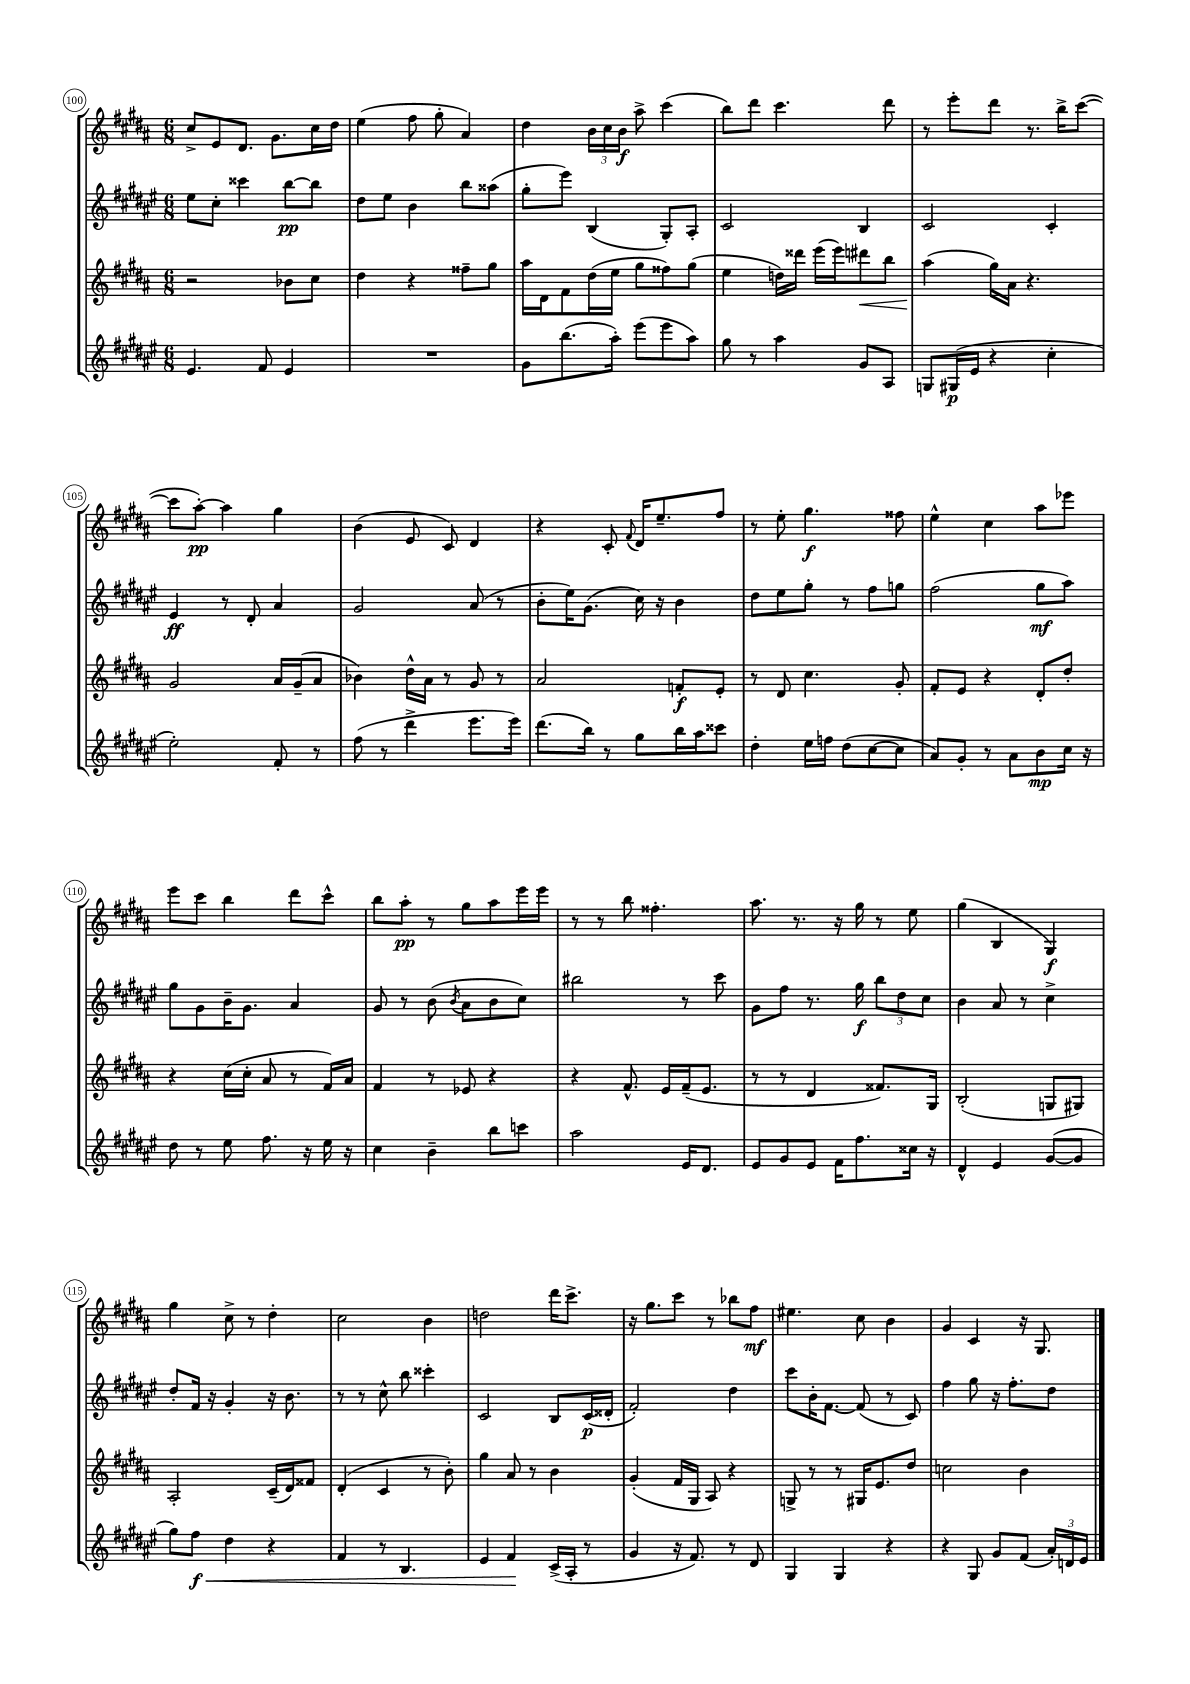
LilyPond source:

<<
\new StaffGroup <<
\new Staff = "s0" {
    \clef treble \key b \major \numericTimeSignature \time 6/8
    \autoBeamOff cis''8[-> e'8 dis'8.] gis'8.[ cis''16 dis''16] |
    e''4( fis''8 gis''8-. ais'4) |
    dis''4 \tuplet 3/2 { b'16[ cis''16 b'16]\f } ais''8-> cis'''4( |
    b''8[) dis'''8] cis'''4. dis'''8 |
    r8 e'''8[-. dis'''8] r8. b''16[-> cis'''8]~( |
    cis'''8[ ais''8]~-.\pp) ais''4 gis''4 |
    b'4( e'8 cis'8) dis'4 |
    r4 cis'8-. \appoggiatura { fis'8 } dis'16[ e''8.-- fis''8] |
    r8 e''8-. gis''4.\f fisis''8 |
    e''4-^ cis''4 ais''8[ ees'''8] |
    e'''8[ cis'''8] b''4 dis'''8[ cis'''8]-^ |
    b''8[ ais''8]-.\pp r8 gis''8[ ais''8 e'''16 e'''16] |
    r8 r8 b''8 fisis''4.-. |
    ais''8. r8. r16 gis''16 r8 e''8 |
    gis''4( b4 gis4\f) |
    gis''4 cis''8-> r8 dis''4-. |
    cis''2 b'4 |
    d''2 dis'''16[ cis'''8.]-> |
    r16 gis''8.[ cis'''8] r8 bes''8[ fis''8]\mf |
    eis''4. cis''8 b'4 |
    gis'4 cis'4 r16 gis8. \bar "|." |
}
\new Staff = "s1" {
    \clef treble \key fis \major \numericTimeSignature \time 6/8
    \autoBeamOff eis''8[ cis''8]-. cisis'''4 b''8[~\pp b''8] |
    dis''8[ eis''8] b'4 b''8[ aisis''8]( |
    gis''8[-. eis'''8]) b4( gis8[-.) ais8]-. |
    cis'2 b4 |
    cis'2 cis'4-. |
    eis'4\ff r8 dis'8-. ais'4 |
    gis'2 ais'8( r8 |
    b'8[-. eis''16) gis'8.]( cis''16) r16 b'4 |
    dis''8[ eis''8 gis''8]-. r8 fis''8[ g''8] |
    fis''2( gis''8[\mf ais''8]) |
    gis''8[ gis'8 b'16-- gis'8.] ais'4 |
    gis'8 r8 b'8( \acciaccatura { b'8 } ais'8[ b'8 cis''8]) |
    bis''2 r8 cis'''8 |
    gis'8[ fis''8] r8. gis''16\f \tuplet 3/2 { b''8[ dis''8 cis''8] } |
    b'4 ais'8 r8 cis''4-> |
    dis''8[-. fis'16] r16 gis'4-. r16 b'8. |
    r8 r8 cis''8-^ b''8 cisis'''4-. |
    cis'2 b8[ cis'16\p( disis'16]-. |
    fis'2-.) dis''4 |
    cis'''8[ b'16-. fis'8.]~ fis'8( r8 cis'8) |
    fis''4 gis''8 r16 fis''8.[-. dis''8] \bar "|." |
}
\new Staff = "s2" {
    \clef treble \key b \major \numericTimeSignature \time 6/8
    \autoBeamOff r2 bes'8[ cis''8] |
    dis''4 r4 fisis''8[-- gis''8] |
    ais''16[ dis'16 fis'8 dis''16( e''16] gis''8[ fisis''8) gis''8]( |
    e''4 d''16[) disis'''16] e'''16[( e'''16) dis'''8\< b''8] |
    ais''4\!( gis''16[) ais'16] r4. |
    gis'2 ais'16[ gis'16--( ais'8] |
    bes'4) dis''16[-^ ais'16] r8 gis'8 r8 |
    ais'2 f'8[-.\f e'8]-. |
    r8 dis'8 cis''4. gis'8-. |
    fis'8[-. e'8] r4 dis'8[-. dis''8]-. |
    r4 cis''16[( cis''16]-. ais'8 r8 fis'16[) ais'16] |
    fis'4 r8 ees'8 r4 |
    r4 fis'8.-^ e'16[ fis'16--( e'8.] |
    r8 r8 dis'4 fisis'8.[) gis16] |
    b2-.( g8[ gis8]) |
    ais2-. cis'16[--( dis'16) fisis'8] |
    dis'4-.( cis'4 r8 b'8-.) |
    gis''4 ais'8 r8 b'4 |
    gis'4-.( fis'16[ gis16] ais8) r4 |
    g8-> r8 r8 gis16[ e'8. dis''8] |
    c''2 b'4 \bar "|." |
}
\new Staff = "s3" {
    \clef treble \key fis \major \numericTimeSignature \time 6/8
    \autoBeamOff eis'4. fis'8 eis'4 |
    R2. |
    gis'8[ b''8.( ais''16]-.) eis'''8[( eis'''8 ais''8]) |
    gis''8 r8 ais''4 gis'8[ ais8] |
    g8[ gis16\p( eis'16] r4 cis''4-. |
    eis''2-.) fis'8-. r8 |
    fis''8( r8 dis'''4-> eis'''8.[ eis'''16]) |
    dis'''8.[( b''16]) r8 gis''8[ b''16 ais''16 cisis'''8] |
    dis''4-. eis''16[ f''16] dis''8[( cis''8~ cis''8] |
    ais'8[) gis'8]-. r8 ais'8[ b'8\mp cis''16] r16 |
    dis''8 r8 eis''8 fis''8. r16 eis''16 r16 |
    cis''4 b'4-- b''8[ c'''8] |
    ais''2 eis'16[ dis'8.] |
    eis'8[ gis'8 eis'8] fis'16[ fis''8. cisis''16] r16 |
    dis'4-^ eis'4 gis'8[~( gis'8] |
    gis''8[) fis''8]\f\< dis''4 r4 |
    fis'4 r8 b4. |
    eis'4 fis'4\! cis'16[->( ais16]-. r8 |
    gis'4 r16 fis'8.) r8 dis'8 |
    gis4 gis4 r4 |
    r4 gis8 gis'8[ fis'8]( \tuplet 3/2 { ais'16[-.) d'16 eis'16] } \bar "|." |
}
>>
>>
\layout { \context { \Score currentBarNumber = #100 \override BarNumber.stencil = #(make-stencil-circler 0.1 0.3 ly:text-interface::print) } }
